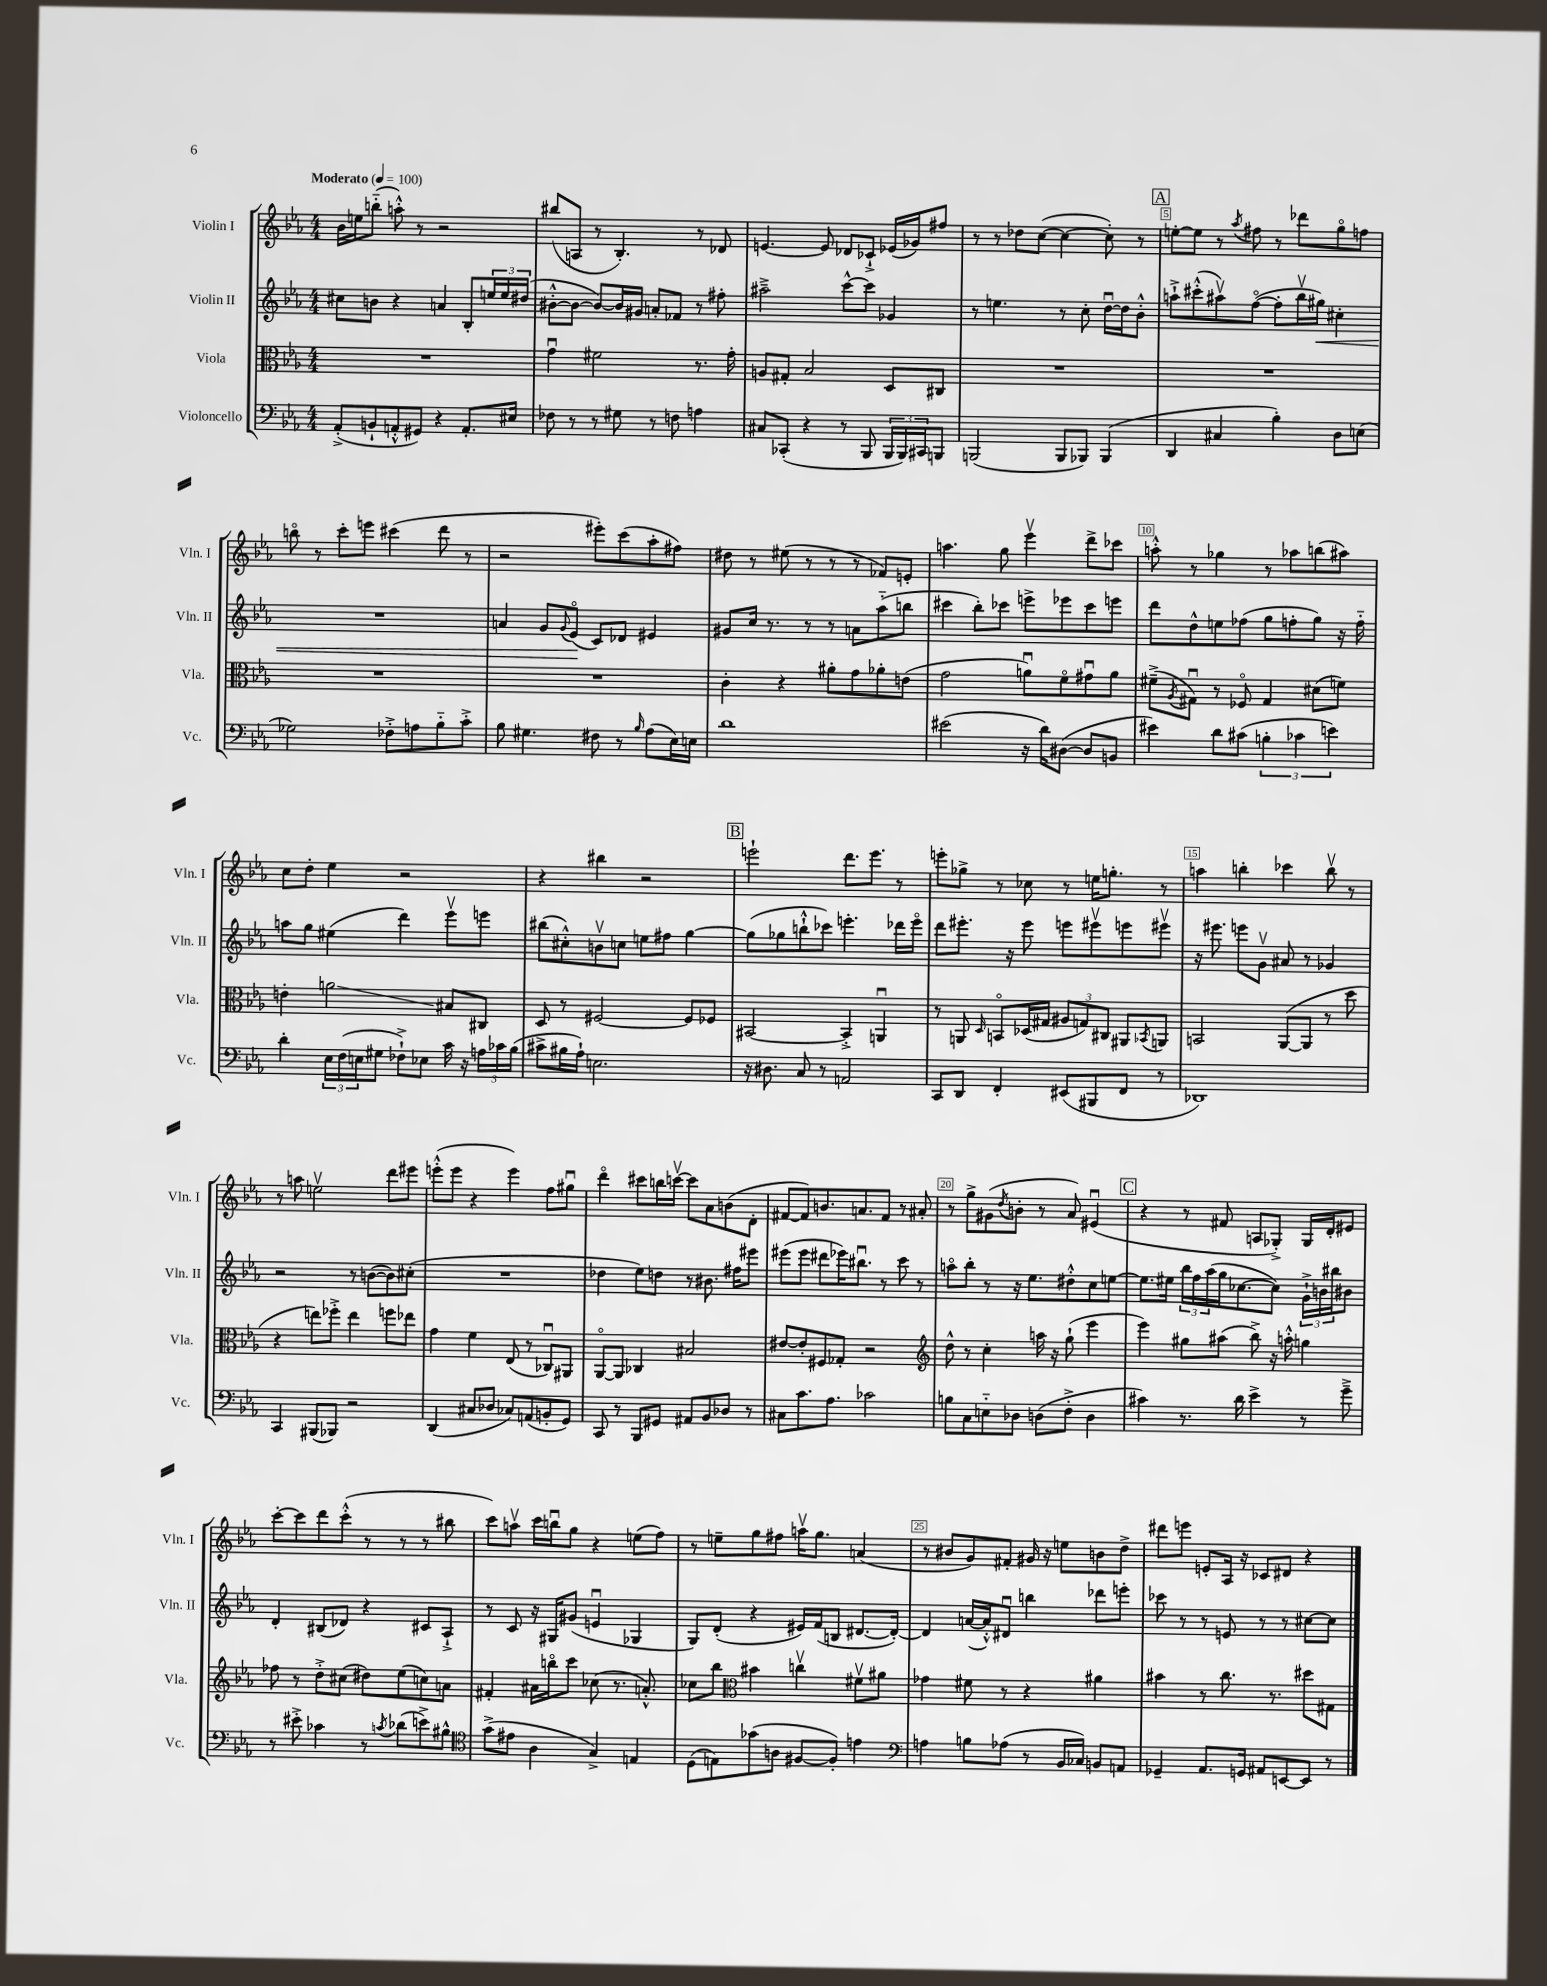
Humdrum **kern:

**kern	**kern	**kern	**kern
*staff4	*staff3	*staff2	*staff1
*clefF4	*clefC3	*clefG2	*clefG2
*k[b-e-a-]	*k[b-e-a-]	*k[b-e-a-]	*k[b-e-a-]
*M4/4	*M4/4	*M4/4	*M4/4
*MM100	*MM100	*MM100	*MM100
(8AA-'^/L	1r	8cc#\L	16b-\LL
.	.	.	16ee\J
8BB`/	.	8b\J	(8bb'~\J
8AA'^^/	.	4r	8aa'^^\)
8GG#/J)	.	.	8r
4r	.	4a/	2r
8.AA'/L	.	8B-'/L	.
.	.	24ee/L	.
.	.	24ee/	.
16E#/Jk	.	.	.
.	.	(24dd#/JJ	.
=	=	=	=
8F-\	4gu\	[8b#'^^\L	(8bb#/L
8r	.	8b#\_J	8A/J
8r	2f#\	8b#/_L)	8r
8G#\	.	16b#/]L	4.B-'/)
.	.	16g#/JJ	.
8r	.	8a'/L	.
8F\	.	8f-/J	.
4A\	8.r	8r	8r
.	.	8ff#'\	8d-/
.	16g'\	.	.
=	=	=	=
8C#/L	8A/L	2aa#~^\	[4.e/
(8CC-'/J	8G#'/J	.	.
4r	2B-/	.	.
.	.	.	8e/]
8r	.	[8ccc^^\L	8d-/L
8BBB-/	.	8ccc\]J	8c-`^/J
24BBB-/LL	8D/L	4g-/	(16e-/LL
24BBB-/)	.	.	.
.	.	.	16g-/J)
24CC#/J	.	.	.
8BBB/J	8C#/J	.	8ff#/J
=	=	=	=
(2BBB/	1r	8r	8r
.	.	4.ee\	8r
.	.	.	8dd-\L
.	.	.	([8cc\J
8BBB/L	.	8r	4cc\_
8BBB-/J)	.	8cc'\	.
(4BBB-/	.	[16ddu\LL	8cc'\])
.	.	16dd\]J	.
.	.	8b-'^^\J	8r
=	=	=	=
4DD/	1r	8aa`^\L	[8ee'\L
.	.	(8ccc#'^^\	8ee\]J
4C#/	.	8aa#v\)	8r
.	.	.	8qaa-/
.	.	([8ffo\J	8ff#\
4B-'\)	.	8ff'\]L	8r
.	.	16bb-v\L	8ddd-\L
.	.	16gg#\JJ)	.
8D\L	.	4cc#'\	8ggo\
(8E\J	.	.	8ff\J
=	=	=	=
2G-\)	1r	1r	8bbo\
.	.	.	8r
.	.	.	8ccc'\L
.	.	.	8eee\J
8F-'^\L	.	.	(4ccc#\
8A\	.	.	.
8B-'~\	.	.	8ddd\
8c'^\J	.	.	8r
=	=	=	=
8B-\	1r	4a/	2r
4.G#\	.	.	.
.	.	8g/L	.
.	.	8qqg/	.
.	.	(8e-o/J	.
8F#\	.	8c/L)	8eee#'\L)
8r	.	8d-/J	(8ccc\
16qqB-/	.	.	.
(8A-\L	.	4e#/	8aa-'\
16E-\L)	.	.	8ff#\J)
16E\JJ	.	.	.
=	=	=	=
1d	4c'\	8g#/L	8dd#\
.	.	16cc/Jk	8r
.	.	8.r	.
.	4r	.	(8ee#\
.	.	8r	8r
.	8a#'\L	8r	8r
.	8g\	8a\L	8r
.	8a-'\	(8aa-'~\	8f-/L)
.	(8e\J	8bb\J	8e'/J
=	=	=	=
(2e#\	2g\	4ccc#\	4.aa\
.	.	8bb-'\L)	.
.	.	8ccc-\J	8gg\
16r	8au\L)	8eee^\L	4eee-v\
16d\LK)	.	.	.
([8D#\J	8fo\	8eee-\	.
8D#/]L	8g#u\	8ccc-\	8ddd^\L
8BB/J	8a\J	8eee\J	8ccc-\J
=	=	=	=
4e#\)	(8f#~^\L	8ddd\L	8aa'^^\
.	8qA-/	.	.
.	8G#u\J)	8dd^^\	8r
8d\L	8r	8ee\	4gg-\
(8c#\J	8F-o/	(8ff-\J	.
6B'\	4G#/	8gg\L	8r
.	.	8ff'\	8aa-\L
6c-\	.	.	.
.	(8d#\L	8gg\J)	(8bb\
6e\)	.	.	.
.	8f\J)	16r	8aa#\J)
.	.	16ff'~\	.
=	=	=	=
4d'\	4e'\	8aa\L	8cc\L
.	.	8gg\J	8dd'\J
24E-\LL	2a\	(4ee#\	4ee-\
(24F\	.	.	.
24E\J	.	.	.
8G#\J	.	.	.
8F-`^\L)	.	4ddd\)	2r
8E-\J	.	.	.
16c\	8B#/L	8eee-v\L	.
16r	.	.	.
24A\LL	8C#/J	8eee\J	.
24c-\	.	.	.
(24B-\JJ	.	.	.
=	=	=	=
8c#^\L	8D/	(8bb#\L	4r
16B#\L	8r	8cc#'^^\)	.
16A-`\JJ)	.	.	.
2.E\	[2F#/	8bv\	4bb#\
.	.	8cc\J	.
.	.	8ee\L	2r
.	.	8ff#\J	.
.	8F#/]L	[4gg\	.
.	8F-/J	.	.
=	=	=	=
16r	[2BB#/	(8gg\]L	2eee`\
8.D#\	.	.	.
.	.	8gg-\	.
8C/	.	8bb`^^\	.
8r	.	8ccc-\J)	.
2AA/	4BB#'^/]	4.eee'\	8.ddd\L
.	.	.	8.eee\J
.	4AAu/	.	.
.	.	16ddd-\LL	8r
.	.	16eeeo\JJ	.
=	=	=	=
8CC/L	8r	8ddd\L	8eee'\L
8DD/J	8AA/	8.eee#'\J	8gg-^\J
.	16qqD/	.	.
4FF'/	8BBo/L	.	8r
.	.	16r	.
.	(16D-/L	8eee#\	8cc-\
.	16G#/JJ	.	.
(8EE#/L	12A#/L	8eee\L	8r
.	12G/)	.	.
8BBB#/	.	8eee#v\	16ee\LK
.	12C#/J	.	.
.	.	.	8.gg'\J
8FF/J	8AA#/L	8eee\	.
.	8qBB-/	.	.
8r	8AA/J	8eee#v\J	8r
=	=	=	=
1DD-)	2BB/	16r	4aa\
.	.	8.eee#\	.
.	.	8eee\L	4bb'\
.	.	8gv\J	.
.	([8AA-/L	8a#/	4ccc-\
.	8AA-/]J	8r	.
.	8r	4g-/	8bbv\
.	8dd\	.	8r
=	=	=	=
4CC/	4r	2r	8r
.	.	.	8aa\
(8BBB#/L	8ee\L)	.	2eev\
8BBB-/J)	8ff-'^\J	.	.
2r	4ee\	8r	.
.	.	([8b\L	.
.	8ff\L	8b\])	8ddd\L
.	8ee-\J	(8cc#'\J	8eee#\J
=	=	=	=
(4DD/	4g\	1r	(8eee'^^\L
.	.	.	8eee\J
8C#/L	4f\	.	4r
8D-/J	.	.	.
8C-/L)	(8E-/	.	4eee\)
(8AA/	8r	.	.
8BB'/	8C-u/L)	.	8ff\L
8GG/J)	8AA#/J	.	8gg#u\J
=	=	=	=
8CC/	[8AA-o/L	4dd-\	4dddo\
8r	8AA-/]J	.	.
8BBB-/L	4C-/	8ee-\L)	8ccc#\L
8GG#/J	.	8dd\J	16bb\L
.	.	.	[16cccv\JJ
8AA#/L	2B#/	8r	8ccc\]L
8BB-/	.	8.b#\	8a-\
8D-/J	.	.	(8b\
.	.	16ff#\LK	.
8r	.	8eee#\J	8d'\J
=	=	=	=
8C#\L	[8e#/L	(8eee#\L	[8f#/L
8.c\	8e#'/]	8eee#\J	8f#/])
.	8F#/	8ddd#\L	8.b/
8.A-\J	.	.	.
.	8G-'/J	16eee-\K)	.
.	.	8.bb#u\J	8.a/
2c-\	2r	.	.
.	.	8r	8f#/J
.	.	8ccc\	8r
.	.	8r	8a#'/
=	=	=	=
*	*clefG2	*	*
8B\L	8dd^^\	8aao\L	8r
8C\	8r	8bb-'\J	8gg^\L
8E'~\	4cc'\	8r	(8g#\
.	.	.	8qdd/
8D-\J	.	16r	8b'\J
.	.	8.ee-\L	.
(8D\L	16aa\	.	8r
.	16r	.	.
8F'^\J	(8gg`\	8dd#'^^\	8a-/)
4D\	4eee-\	8cc\	(4e#u/
.	.	[8ee\J	.
=	=	=	=
4c#\)	4eee-\)	8.ee\]L	4r
.	.	16ee#\Jk	.
8.r	8gg#\L	24bb-\LL	8r
.	.	24ff\	.
.	.	(24aa-\	.
.	(8aa#\J	16gg\J	8f#/
16d\	.	[8.cc-\	.
4e-^\	8bb-^\)	.	8A/L
.	16r	8cc-\]J)	8G-'^/J)
.	16aa'^^\	.	.
8r	4gg\	24g`^\LL	16G-/LL
.	.	24b\	.
.	.	.	16d'/J
.	.	24bb#\J	.
8g~^\	.	8b#\J	8e#/J
=	=	=	=
8r	8ff-\	4d'/	[8ccc'\L
8e#'^\	8r	.	8ccc\]
4c-\	8dd'^\L	(8B#/L	8ddd\
.	(8cc#\J	8d-/J)	(8ccc'^^\J
8r	8dd#\L)	4r	8r
8qc/	.	.	.
(8d-\L	(8ee-\	.	8r
8e^\)	8cc\)	8c#/L	8r
8B#^^\J	8a\J	8A-`^/J	8bb#\
=	=	=	=
*clefC4	*	*	*
(8g^\L	4f#'/	8r	8ccc\L)
8e#\J	.	8c/	8aav\J
4A-\	16a#\LL	16r	16ccc\LL
.	16bbo\J	16G#/LK	16bbu\J
.	8ccc\J	(8g#/J	8gg\J
4G^/)	(8cc-\	4eu/	4r
.	8.r	.	.
4E/	.	4G-/	(8ee\L
.	8.a'^^/)	.	.
.	.	.	8ff\J)
=	=	=	=
(8D\L	8cc-\L	8G/L)	8r
8E\)	8bb-\J	(8d'/J	8ee~\L
*	*clefC3	*	*
(8g-\	4b#\	4r	8gg\
8A\J	.	.	8ff#\J
[8F#/L	4ccv\	16e#/LL)	16aav\LK
.	.	(16f/J	8.gg\J
8F#'/]J)	.	8B/J	.
4e\	8f#v\L	[8.d#/L	(4a/
.	8a#\J	.	.
.	.	16d#'/_Jk)	.
=	=	=	=
*clefF4	*	*	*
4A\	4g-\	4d#/]	8r
.	.	.	8b#/L
8B\L	8f#\	([16a/LL	8g/)
.	.	16a'^^/]J)	.
(8A-\J	8r	8d#u/J	8f#'/J
8r	4r	4bb\	16g#/
.	.	.	16r
16BB-/LL	.	.	8ee\L
16C-/JJ)	.	.	.
8BB/L	4a#\	8ddd-\L	8b\
8AA/J	.	8eee'\J	8dd^\J
=	=	=	=
4GG-~/	4b#\	8ccc-\	8ddd#\L
.	.	8r	8eee\J
8.AA-/L	8r	8r	8e'/L
.	8.cc\	8e/	16A-/Jk
16GG/Jk	.	.	16r
8AA#/L	.	8r	8c-/L
.	8.r	.	.
[8EE/	.	8r	8d#/J
8EE/]J	8dd#\L	[8cc#\L	4r
8r	8G#\J	8cc#\]J	.
==	==	==	==
*-	*-	*-	*-
